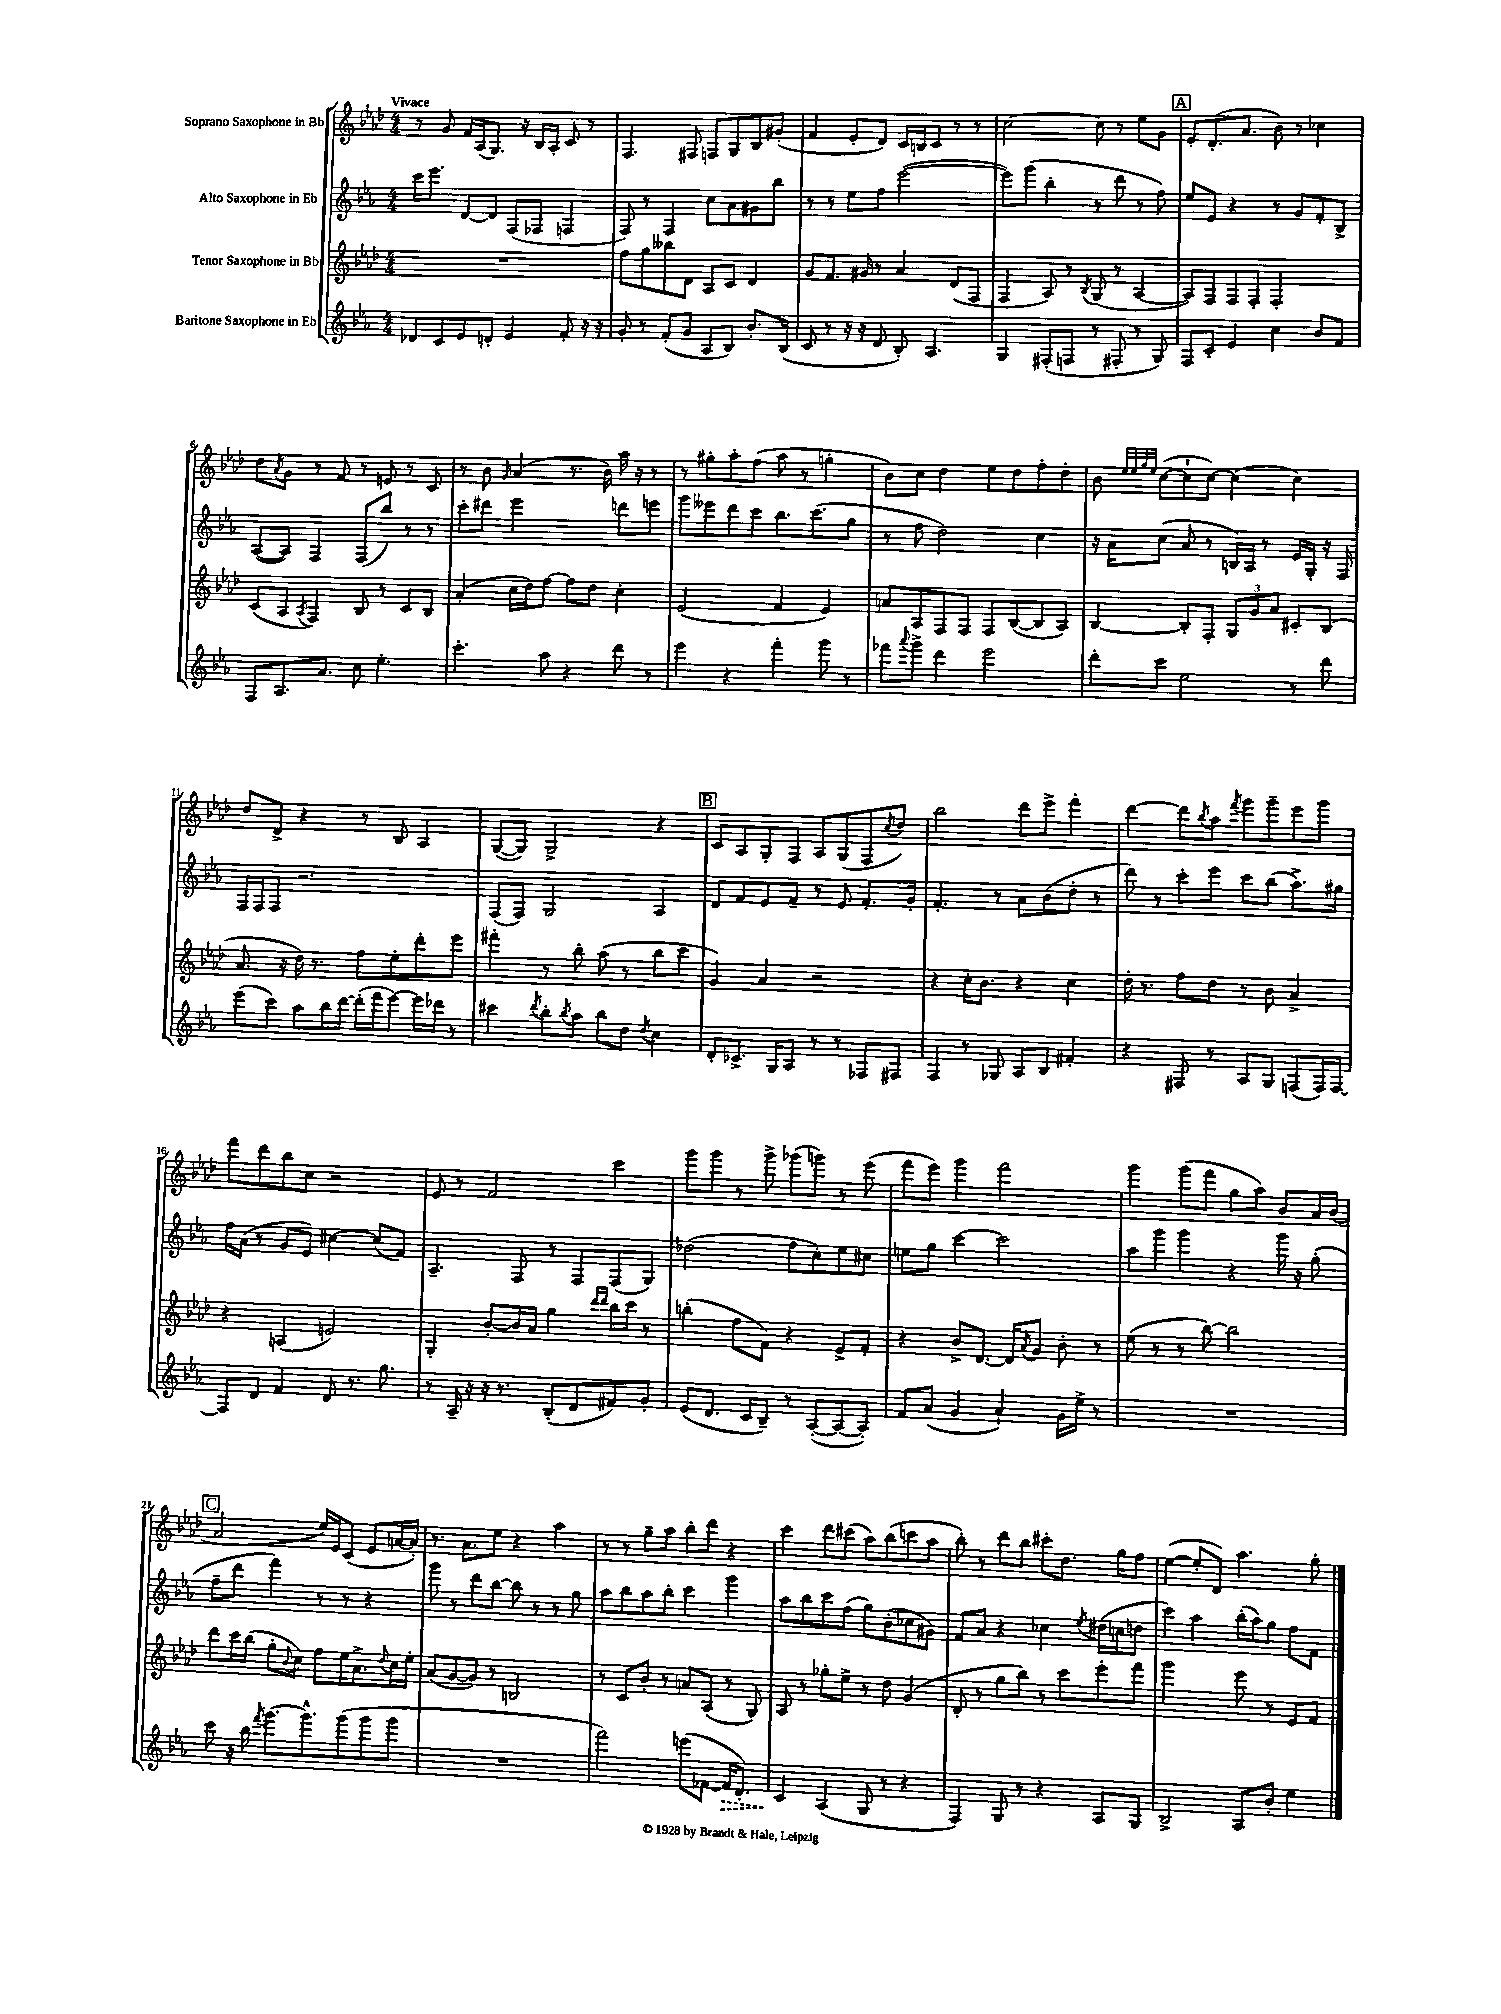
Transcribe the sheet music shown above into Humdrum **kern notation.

**kern	**kern	**kern	**kern
*staff4	*staff3	*staff2	*staff1
*clefG2	*clefG2	*clefG2	*clefG2
*k[b-e-a-]	*k[b-e-a-d-]	*k[b-e-a-]	*k[b-e-a-d-]
*M4/4	*M4/4	*M4/4	*M4/4
8d-	1r	16ccc	8r
.	.	8.eee-	.
8c	.	.	8g
8e-	.	[8d	16f
.	.	.	(16A-
8d'	.	8d]	8.G)
4e-	.	(8F	.
.	.	.	16r
.	.	8F-	16B-
.	.	.	16A-'
8f'	.	4F	8c
16r	.	.	8r
16r	.	.	.
=	=	=	=
8g'	8ff	8F)	4.F
8r	8gg	8r	.
(8f'	8bb--	4F	.
8g	8d-	.	8F#
8A-	8A-	8cc	8F
8B-)	8c	8a-	8G
8.b-'	4d-	8g#	8B-
.	.	8bb-	(8g#'
(16B-	.	.	.
=	=	=	=
8c	8g	8r	4f
8r	8.f	8r	.
16r	.	8ee-	8e-'
16r	16g#	.	.
8d	8r	8ff	8d-)
8B-')	4a-	([2eee-	16c
.	.	.	16B
4.A-	.	.	8c
.	(8d-	.	8r
.	8F	.	8r
=	=	=	=
4G	4F	8eee-])	[2cc
.	.	(8ggg	.
(8F#'	8A-)	4bb-'	.
8F	8r	.	.
.	8qB-	.	.
8r	(8G	8r	8cc]
8F#'	8r	8ddd	8r
8r	[4A-	8r	8ee-
8G)	.	8ff)	8g
=	=	=	=
8F	8A-])	8ee-	8e-'
8c'	8F	8e-	(8.d-'
4e-	8F	4r	.
.	.	.	8.a-
.	8F'	.	.
4cc	2F'	8r	8b-)
.	.	8g	8r
8b-	.	8f'	4cc-
8f	.	8B-^	.
=	=	=	=
8F	(8c	([8A-	8dd-
.	.	.	8qa-
8.A-	8A-	8A-])	8g
.	8qA-	.	.
.	4F)	4F	8r
8.a-	.	.	.
.	.	.	8f
8cc	8B-	(8F	8r
4.ee-'	8r	8bb-)	8e
.	8c	8r	8r
.	8B-	8r	8c
=	=	=	=
4.ccc'	(4a-'	8ccc'	8r
.	.	8ddd#	8b-
.	.	.	16qqg
.	16cc	2eee-	(4a-
.	16dd-)	.	.
8aa-	[8ff	.	.
4r	8ff]	.	8.r
.	8dd-	.	.
.	.	.	16b-)
8ddd	4cc'	8ddd	16aa-
.	.	.	16r
8r	.	8eee	8r
=	=	=	=
4eee-	(2e-	8ggg	8r
.	.	8eee--	8gg#'
4r	.	8ddd	8aa-'
.	.	8ccc	(8ff
4fff'	4f	8.bb-	8aa-
.	.	.	8r
.	.	(8.ccc	.
8ggg	4e-)	.	4gg'
8r	.	8gg	.
=	=	=	=
8fff-	8a	8r	8b-)
8qqaaa-	.	.	.
8ggg^	8A-	8ff	8cc
4ddd	8F	2dd)	4dd-
.	8F	.	.
2eee-	8F	.	8ee-
.	([8B-	.	8dd-
.	8B-]	4cc	8ff'
.	8A-)	.	8dd-'
=	=	=	=
8ddd'	[4B-	16r	8b-
.	.	16a-	.
.	.	.	32qqee-
.	.	.	32qqee-
.	.	.	32qqgg
.	.	.	32qqee-
8ccc	.	(8cc	([8cc
2ee-	8B-']	8a-	8cc`]
.	8F'	8r	[8cc)
.	12G	16B)	(4cc]
.	.	16A-	.
.	12g	.	.
.	.	8r	.
.	12a-	.	.
8r	8c#'	16e-	4cc)
.	.	16G'	.
8ddd	(8B-	16r	.
.	.	16F	.
=	=	=	=
(8eee-	8.a-	16F	8dd-
.	.	16F	.
8ccc)	.	8F	8d-^
.	16r	.	.
8aa-	16dd-)	2.r	4r
.	8.r	.	.
16bb-	.	.	.
[16ddd	.	.	.
(16ddd']	8ff	.	8r
16fff	.	.	.
[8eee-)	8ee-'	.	8B-
16eee-]	8ddd-'	.	4A-
16ddd-	.	.	.
8r	8eee-	.	.
=	=	=	=
4ccc#	4fff#'	(8F	([8G
.	.	8F)	8G])
8qddd	.	.	.
8bb-'	8r	2G	2G^
8qbb-	.	.	.
8aa-	8bb-'	.	.
8bb-	(8aa-	.	.
8dd	8r	.	.
8qdd	.	.	.
4cc	8bb-	4A-	4r
.	8ccc	.	.
=	=	=	=
8d'	4g)	8d	8c
8.c-^	.	8f	8A-
.	4a-	8e-	8G'
16G	.	.	.
8A-	.	8f~	8F
8r	2r	8r	8A-
8r	.	8e-	(8G
8F-	.	8.f'	8F
.	.	.	8qcc
8F#	.	.	8dd-)
.	.	16g'	.
=	=	=	=
4F	4r	4.f'	2bb-
8r	16cc'	.	.
.	8.b-	.	.
8G-	.	8r	.
8A-	4r	8a-	8ddd-
8B-	.	(8b-	8eee-^
4f#'	4cc	8dd'	4fff'
.	.	8r	.
=	=	=	=
4r	16dd-'	8ddd)	[4ddd-
.	8.r	.	.
.	.	8r	.
8F#	8ff	8ccc'	8ddd-]
.	.	.	8qbb-
8r	8dd-	8eee-	8aa-
.	.	.	8qfff
8A-	8r	8ccc	8ggg
8G	8b-	(8bb-	8ggg~
(8F	4a-^	8.aa-^)	8eee-
16F)	.	.	8ggg
[16F	.	16gg#	.
=	=	=	=
8F]	4r	16ff	8fff
.	.	(16a-	.
8d	.	8r	8ddd-
4f	(4A	8g	8bb-
.	.	8e-)	8cc
8d	2e)	[4cc#	2r
8.r	.	.	.
.	.	(8cc#]	.
8.gg	.	.	.
.	.	8f)	.
=	=	=	=
8r	4G'	4.A-~	8e-
16A-~	.	.	8r
16r	.	.	.
16r	[8b-'	.	2f
8.r	.	.	.
.	16b-]	8F	.
.	16a-	.	.
(8B-'	4gg	8r	.
8d	.	8F	.
.	16qqddd-	.	.
.	16qqddd-	.	.
8f#)	16bb-	(8F	4ccc
.	16ccc	.	.
8g'	8r	8G)	.
=	=	=	=
(8e-	(4bb'	(2dd-	8ggg
8.d	.	.	8ggg
.	8ff	.	8r
16c	.	.	.
8B-~)	8f)	.	8ggg^
8r	4r	8ff	(8ggg-
([8A-'	.	8cc')	8ggg)
8A-_	8e-^	8ee-	8r
8A-'])	8f'	8cc#	(8eee-
=	=	=	=
8f	4r	8ee	8fff
(8a-	.	8gg	8eee-)
4g	8b-^	[4ccc	4ggg
.	[8.d-	.	.
4a-`)	.	2ccc]	2fff
.	16d-]	.	.
.	8qa-	.	.
.	8g	.	.
16g	8b-'	.	.
16ee-^	.	.	.
8r	8r	.	.
=	=	=	=
1r	(8ee-	8aa-	4ggg
.	8r	8ggg	.
.	8r	4ggg	(8ggg
.	[8bb-)	.	8fff
.	2bb-]	4r	8gg
.	.	.	8aa-)
.	.	16ggg	8b-
.	.	16r	.
.	.	(8gg'	16a-
.	.	.	(16b-
=	=	=	=
8ccc	8ddd-	8ff~	2a-
16r	16ccc	8ddd	.
16bb-	(16bb-	.	.
8qfff	.	.	.
[8.ggg	8gg'	4fff)	.
.	8qqb-	.	.
.	8cc)	.	.
8.ggg^^]	.	.	.
.	8ff	8r	16ee-)
.	.	.	16e-
(8ggg	16ee-	8r	(8c
.	8.a-^	.	.
8ggg	.	4r	8e-
.	8qqdd-	.	.
8ggg	16cc	.	[16a
.	16ee-'	.	16a'])
=	=	=	=
1r	(8a-	8ggg	8.r
.	[8g	8r	.
.	.	.	8.a-
.	8g])	8ddd	.
.	8r	[8bb-	8ee-
.	2B	8bb-]	4r
.	.	8r	.
.	.	8r	4aa-
.	.	8gg	.
=	=	=	=
2fff)	8r	8aa-	8r
.	8c	8bb-	8r
.	8b-'	8aa-	8gg~
.	8r	8bb-'	8aa-
(8eee	8a	4ccc	8bb-'
[8f-	(8A-	.	8ddd-
16f-]	8r	4ggg	4r
8.d')	.	.	.
.	8G)	.	.
=	=	=	=
4c	8A-	8aa-	4ccc
.	8r	8bb-	.
(4A-	8gg-'	8ccc	8ddd-
.	8ee-^	(8ff	(8ccc#
8G	8r	8gg)	8aa-)
8r	8dd-	(8b-'	(8bb-
4r	(4g	8cc-	8ccc
.	.	8g#)	8aa-
=	=	=	=
4F)	8d-'	8f	8bb-')
.	8r	8a-	8r
8G	8gg	4r	8ddd-
8r	8bb-)	.	8bb-
4r	8r	4cc-	8ccc#'
.	8ccc	.	8.dd-
.	.	8qee-	.
8A-	8eee-'	(16dd#	.
.	.	16cc	16gg
8G	8fff	8dd	8ff
=	=	=	=
2B-^	2ggg	4ccc)	([4ee-
.	.	4aa-	8ee-']
.	.	.	8d-)
8A-	8eee-	(16bb-'	4.aa-
.	.	16aa-)	.
8b-'	8r	8gg	.
4ee-	8e-	8ff	.
.	8f	8f	8gg'
==	==	==	==
*-	*-	*-	*-
